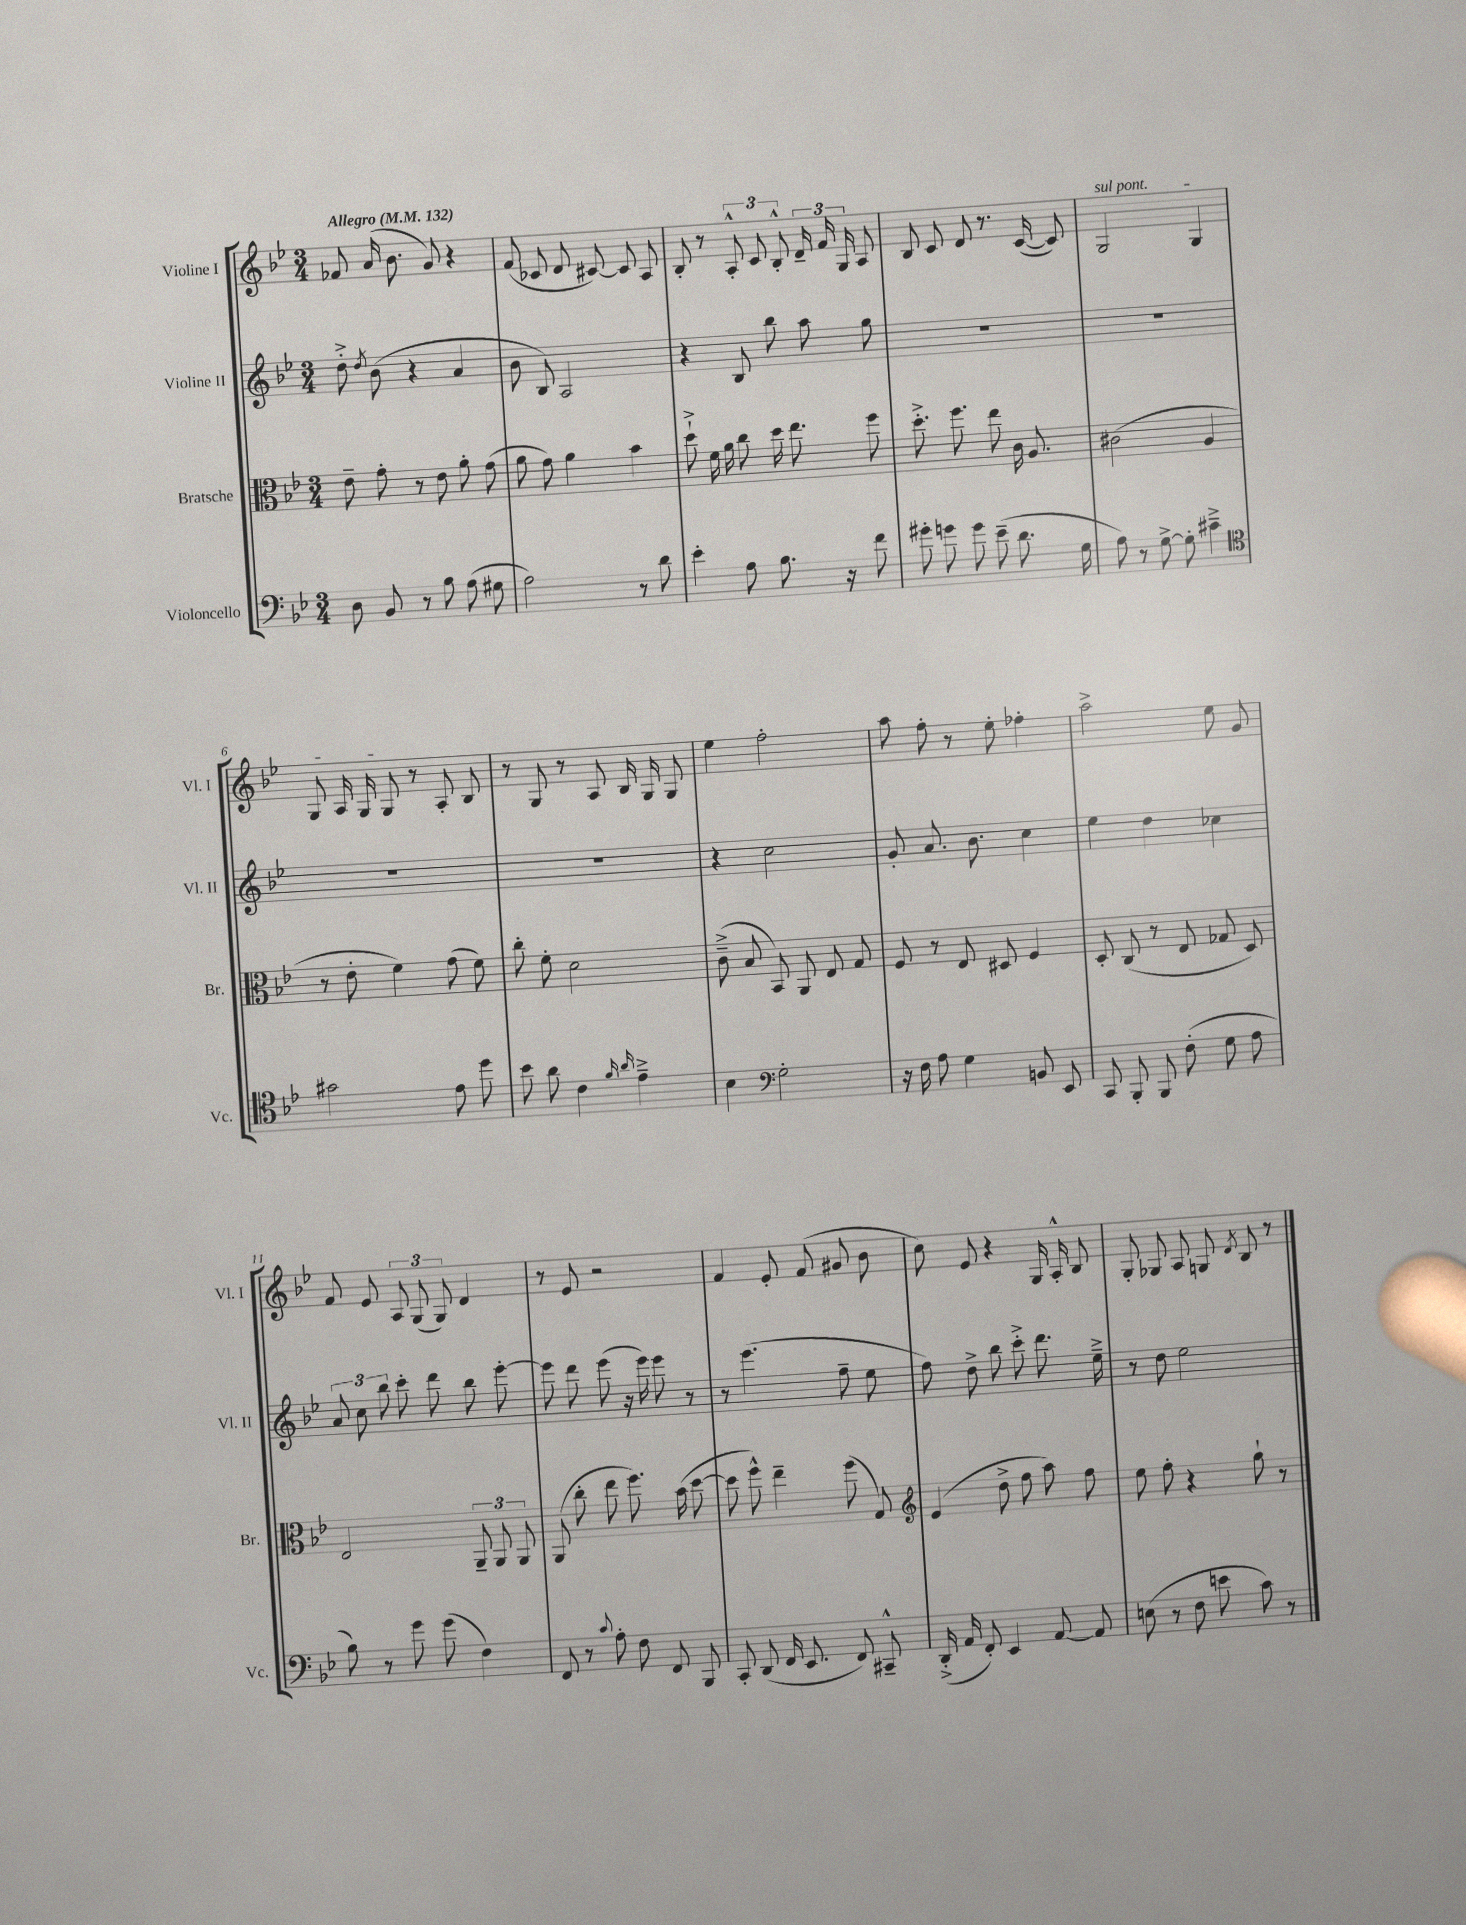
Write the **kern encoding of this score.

**kern	**kern	**kern	**kern
*part4	*part3	*part2	*part1
*staff4	*staff3	*staff2	*staff1
*I"Violoncello	*I"Bratsche	*I"Violine II	*I"Violine I
*I'Vc.	*I'Br.	*I'Vl. II	*I'Vl. I
*clefF4	*clefC3	*clefG2	*clefG2
*k[b-e-]	*k[b-e-]	*k[b-e-]	*k[b-e-]
*M3/4	*M3/4	*M3/4	*M3/4
*MM132	*MM132	*MM132	*MM132
=1	=1	=1	=1
!	!	!	!LO:TX:a:B:t=Allegro
8D\	8e-~\	8dd'^\	8f-X/
.	.	8qdd/	.
8BB-/	8g'\	(8b-\	(16a/
.	.	.	8.b-\
8r	8r	4r	.
8B-\	8e-\	.	8g/)
(8A\	8a'\	4a/	4r
8G#X\	(8g\	.	.
=2	=2	=2	=2
2A\)	8a\	8b-\	(8f/
.	8g\)	8B-/)	8c-X/
.	4a\	2A/	8d/
.	.	.	[8c#X/)
8r	4b-\	.	8c#/]
8d\	.	.	8A/
=3	=3	=3	=3
4e-'\	8dd`^\	4r	8B-'/
.	16f\	.	8r
.	16a\	.	.
8A\	8cc\	8B-/	12A'^^/
.	.	.	12c/
8.B-\	16dd\	8bb-\	.
.	.	.	12B-'^^/
.	8.ee-\	.	.
.	.	8aa\	24d~/
.	.	.	24f/
16r	.	.	.
.	.	.	24G/
8f\	8ff\	8gg\	8A/
=4	=4	=4	=4
8g#X'\	8.dd'^\	2.r	8B-/
8gn\	.	.	8c/
.	8.ff\	.	.
8g\	.	.	8d/
(8e-~\	8ee-\	.	8.r
8.d\	16c\	.	.
.	8.A/	.	([16c/
.	.	.	8c/])
16G\	.	.	.
=5	=5	=5	=5
!	!	!	!LO:TX:a:i:t=sul pont.
8A\)	(2c#X\	2.r	2G/
8r	.	.	.
[8G^\	.	.	.
8G'\]	.	.	.
4c#X~^\	4A/	.	4G/
!!LO:LB:g=z
=6	=6	=6	=6
*clefC4	*	*	*
2g#X\	8r	2.r	8G/
.	8e-'\	.	16A/
.	.	.	16G/
.	4f\)	.	8G/
.	.	.	8r
8e-\	(8g\	.	8A'/
8dd\	8f\)	.	8B-/
=7	=7	=7	=7
8b-\	8cc'\	2.r	8r
8a\	8f'\	.	8G/
4c\	2d\	.	8r
.	.	.	8A/
16qqf/	.	.	.
16qqa/	.	.	.
4e-~^\	.	.	16B-/
.	.	.	16G/
.	.	.	8G/
=8	=8	=8	=8
4B-\	(8c~^\	4r	4ee-\
.	8B-/	.	.
*clefF4	*	*	*
2G'\	8BB-/)	2cc\	2ff'\
.	8AA/	.	.
.	8E-/	.	.
.	8G/	.	.
=9	=9	=9	=9
16r	8F/	8g'/	8aa\
16F\	.	.	.
8A\	8r	8.a/	8ff'\
4G\	8E-/	.	8r
.	.	8.b-\	.
.	8D#X/	.	8ee-'\
8BBn/	4F/	4cc\	4ff-X'\
8EE-/	.	.	.
=10	=10	=10	=10
8CC/	8D'/	4ee-\	2aa^\
8BBB-'/	(8C/	.	.
8BBB-/	8r	4dd\	.
(8F'\	8E-/	.	.
8G\	8G-X/	4cc-X\	8ee-\
8A\	8D/)	.	8g/
!!LO:LB:g=z
=11	=11	=11	=11
8B-\)	2E-/	12a/	8f/
.	.	12cc\	.
8r	.	.	8e-/
.	.	12bb-\	.
8g\	.	8ccc'\	12A/
.	.	.	(12G/
(8g\	.	8ddd\	.
.	.	.	12G/)
4F\)	12AA~/	8bb-\	4d/
.	12AA/	.	.
.	.	[8eee-'\	.
.	12AA/	.	.
=12	=12	=12	=12
8FF/	(8AA/	8eee-\]	8r
8r	8cc'\	8ddd\	8e-/
8qqc/	.	.	.
8A'\	8ee-\	(8eee-\	2r
8F\	8.ff\)	16r	.
.	.	16eee-\)	.
8FF/	.	8eee-\	.
.	(16b-\	.	.
8BBB-/	[8dd\	8r	.
=13	=13	=13	=13
8CC'/	8dd\]	8r	4f/
(8DD/	8ff^^\)	(4.eee-\	.
16FF/	4ee-~\	.	8e-'/
8.EE-/	.	.	.
.	.	.	(8f/
8FF/)	(8ff\	8ff~\	8g#X/
8CC#X~^^/	8G/)	8ee-\	8b-\
=14	=14	=14	=14
*	*clefG2	*	*
(16DD'^/	(4e-/	8ff\)	8cc\)
16AA/	.	.	.
8FF'/)	.	8dd^\	8e-/
4EE-/	8dd^\	8bb-\	4r
.	8ff\	8ccc'^\	.
[8AA/	8aa\)	8.ddd\	16G/
.	.	.	16A'^^/
8AA/]	8ff\	.	8B-/
.	.	16ee-~^\	.
=15	=15	=15	=15
(8En\	8ee-\	8r	8G'/
8r	8ff'\	8dd\	8G-X/
8F\	4r	2ee-\	8A/
8en\	.	.	8Gn/
.	.	.	8qd/
8c\)	8gg`\	.	8B-/
8r	8r	.	8r
==	==	==	==
*-	*-	*-	*-
